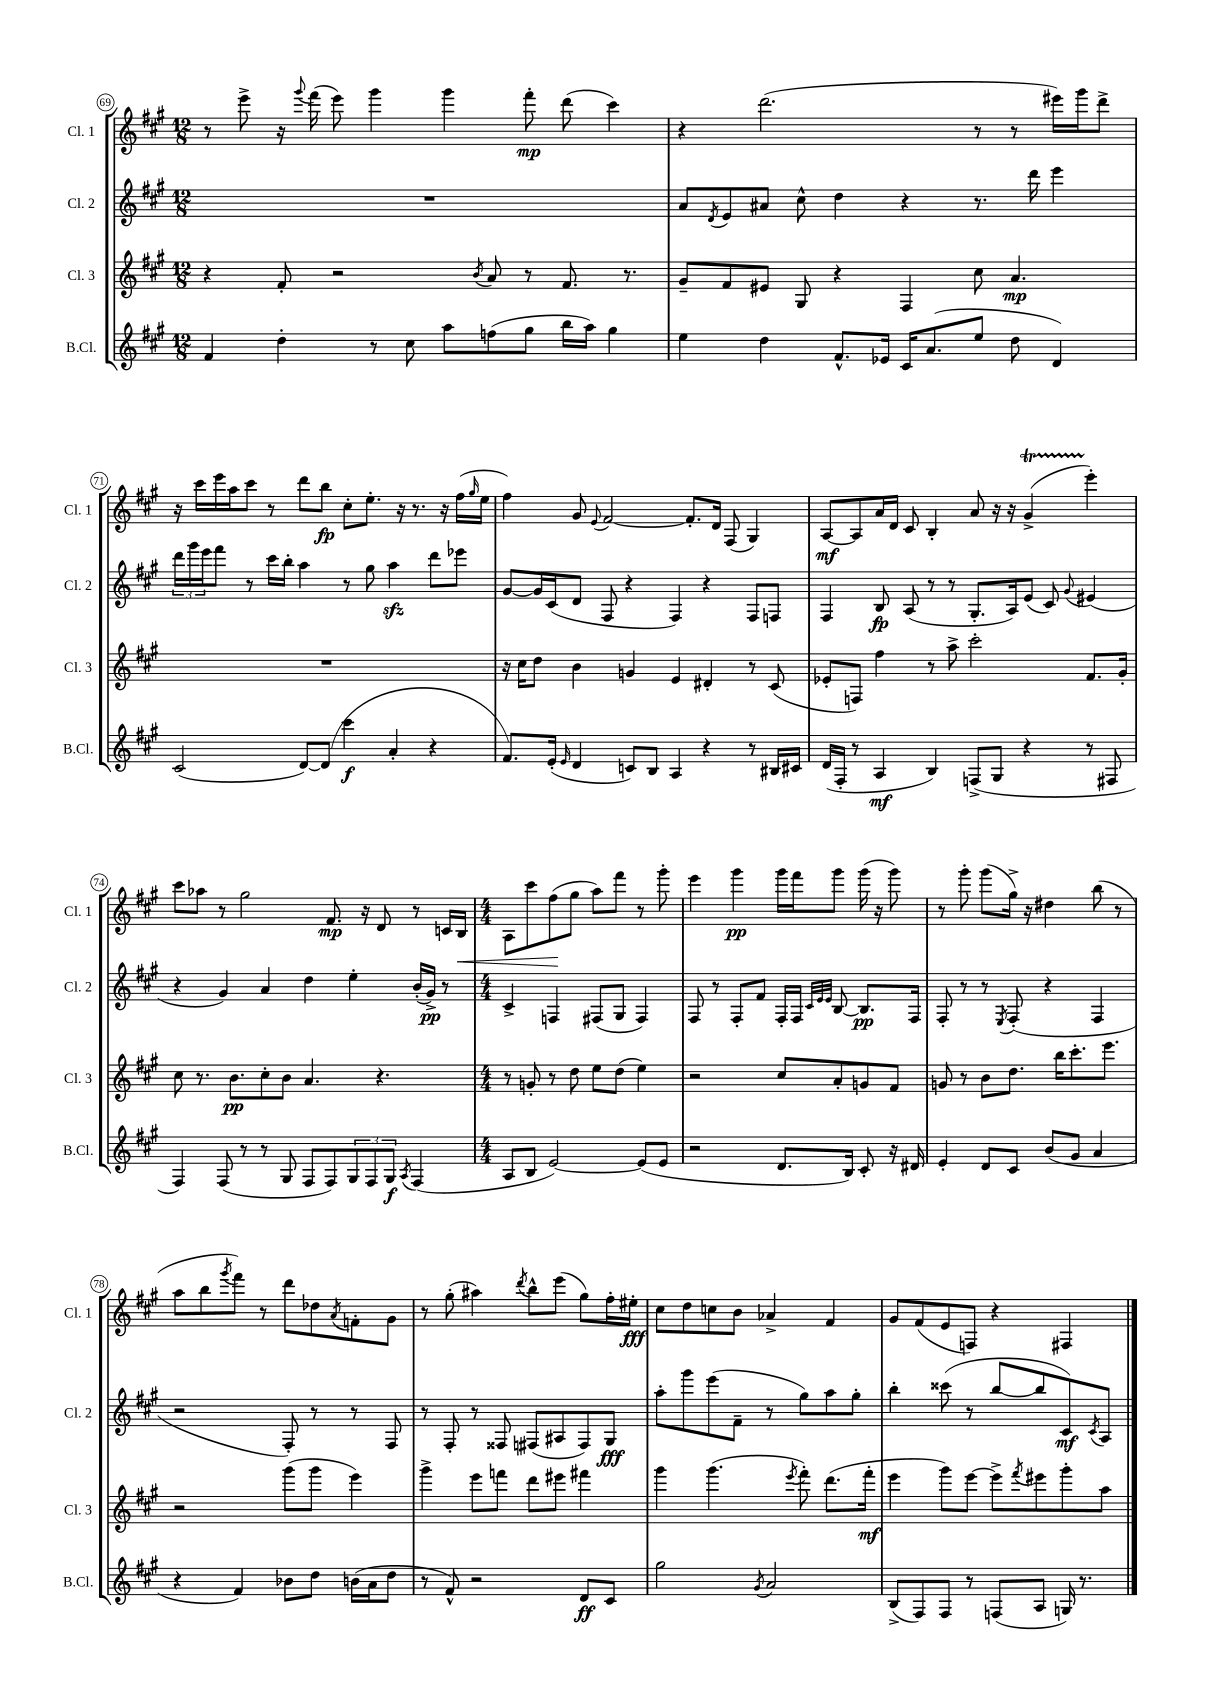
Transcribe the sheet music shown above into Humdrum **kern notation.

**kern	**dynam	**kern	**dynam	**kern	**dynam	**kern	**dynam
*part4	*part4	*part3	*part3	*part2	*part2	*part1	*part1
*staff4	*staff4	*staff3	*staff3	*staff2	*staff2	*staff1	*staff1
*I"B.Cl.	*	*I"Cl. 3	*	*I"Cl. 2	*	*I"Cl. 1	*
*I'B.Cl.	*	*I'Cl. 3	*	*I'Cl. 2	*	*I'Cl. 1	*
*clefG2	*	*clefG2	*	*clefG2	*	*clefG2	*
*k[f#c#g#]	*	*k[f#c#g#]	*	*k[f#c#g#]	*	*k[f#c#g#]	*
*M12/8	*	*M12/8	*	*M12/8	*	*M12/8	*
=69	=69	=69	=69	=69	=69	=69	=69
4f#/	.	4r	.	1.r	.	8r	.
.	.	.	.	.	.	8eee^\	.
4dd'\	.	8f#'/	.	.	.	16r	.
.	.	.	.	.	.	8qqggg#/	.
.	.	.	.	.	.	(16fff#\	.
.	.	2r	.	.	.	8eee\)	.
8r	.	.	.	.	.	4ggg#\	.
8cc#\	.	.	.	.	.	.	.
8aa\L	.	.	.	.	.	4ggg#\	.
.	.	8qb/	.	.	.	.	.
(8ffn\	.	8a/	.	.	.	.	.
8gg#\J	.	8r	.	.	.	8fff#'\	mp
16bb\LL	.	8.f#/	.	.	.	(8ddd\	.
16aa\JJ)	.	.	.	.	.	.	.
4gg#\	.	.	.	.	.	4ccc#\)	.
.	.	8.r	.	.	.	.	.
=70	=70	=70	=70	=70	=70	=70	=70
4ee\	.	8g#~/L	.	8a/L	.	4r	.
.	.	.	.	8qd/	.	.	.
.	.	8f#/	.	8e/	.	.	.
4dd\	.	8e#X/J	.	8a#X/J	.	(2.ddd\	.
.	.	8G#/	.	8cc#^^\	.	.	.
8.f#^^/L	.	4r	.	4dd\	.	.	.
16e-X/Jk	.	.	.	.	.	.	.
16c#/KL	.	4F#/	.	4r	.	.	.
(8.a/	.	.	.	.	.	.	.
8ee/J	.	8cc#\	.	8.r	.	8r	.
8dd\	.	4.a/	mp	.	.	8r	.
.	.	.	.	16ddd\	.	.	.
4d/)	.	.	.	4eee\	.	16eee#X\LL)	.
.	.	.	.	.	.	16ggg#\J	.
.	.	.	.	.	.	8ddd^\J	.
!!LO:LB:g=z
=71	=71	=71	=71	=71	=71	=71	=71
(2c#/	.	1.r	.	24ddd\LL	.	16r	.
.	.	.	.	24ggg#\	.	.	.
.	.	.	.	.	.	16ccc#\LL	.
.	.	.	.	24eee\J	.	.	.
.	.	.	.	8fff#\J	.	16eee\	.
.	.	.	.	.	.	16aa\J	.
.	.	.	.	8r	.	8ccc#\J	.
.	.	.	.	16ccc#\LL	.	8r	.
.	.	.	.	16bb'\JJ	.	.	.
[8d/L)	.	.	.	4aa\	.	8ddd\L	.
(8d/J]	.	.	.	.	.	8bb\J	fp
4ccc#\	f	.	.	8r	.	8cc#'\L	.
.	.	.	.	8gg#\	.	8.ee'\J	.
4a'/	.	.	.	4aazz\	.	.	.
.	.	.	.	.	.	16r	.
.	.	.	.	.	.	8.r	.
4r	.	.	.	8ddd\L	.	.	.
.	.	.	.	.	.	16r	.
.	.	.	.	8eee-X\J	.	(16ff#\LL	.
.	.	.	.	.	.	16qqgg#/	.
.	.	.	.	.	.	16ee\JJ	.
=72	=72	=72	=72	=72	=72	=72	=72
8.f#/L)	.	16r	.	[8g#/L	.	4ff#\)	.
.	.	16cc#\KL	.	.	.	.	.
.	.	8dd\J	.	16g#/L]	.	.	.
(16e'/Jk	.	.	.	(16c#/J	.	.	.
16qqe/	.	.	.	.	.	.	.
4d/	.	4b\	.	8d/J	.	8g#/	.
.	.	.	.	.	.	8qqe/	.
.	.	.	.	8F#/	.	[2f#/	.
8cn/L)	.	4gn/	.	4r	.	.	.
8B/J	.	.	.	.	.	.	.
4A/	.	4e/	.	4F#/)	.	.	.
.	.	.	.	.	.	8.f#'/L]	.
4r	.	4d#X'/	.	4r	.	.	.
.	.	.	.	.	.	16d/Jk	.
.	.	.	.	.	.	(8F#/	.
8r	.	8r	.	8F#/L	.	4G#/)	.
16B#X/LL	.	(8c#/	.	8Fn/J	.	.	.
16c#X/JJ	.	.	.	.	.	.	.
=73	=73	=73	=73	=73	=73	=73	=73
(16d/LL	.	8e-X'/L	.	4F#/	.	[8A/L	mf
16F#'/JJ	.	.	.	.	.	.	.
8r	.	8Fn/J)	.	.	.	8A/]	.
4A/	mf	4ff#\	.	8B/	fp	16a/L	.
.	.	.	.	.	.	16d/JJ	.
.	.	.	.	(8A/	.	8c#/	.
4B/)	.	8r	.	8r	.	4B'/	.
.	.	8aa^\	.	8r	.	.	.
(8Fn^/L	.	2ccc#'\	.	8.G#'/L	.	8a/	.
8G#/J	.	.	.	.	.	16r	.
.	.	.	.	16A/k)	.	16r	.
4r	.	.	.	(8e/J	.	(4g#t^/	.
.	.	.	.	8c#/)	.	.	.
.	.	.	.	8qqg#/	.	.	.
8r	.	8.f#/L	.	(4e#X/	.	4eee'\)	.
8F#X/	.	.	.	.	.	.	.
.	.	16g#'/Jk	.	.	.	.	.
!!LO:LB:g=z
=74	=74	=74	=74	=74	=74	=74	=74
4F#/)	.	8cc#\	.	4r	.	8ccc#\L	.
.	.	8.r	.	.	.	8aa-X\J	.
(8F#/	.	.	.	4g#/)	.	8r	.
.	.	8.b\L	pp	.	.	.	.
8r	.	.	.	.	.	2gg#\	.
8r	.	8cc#'\	.	4a/	.	.	.
8G#/	.	8b\J	.	.	.	.	.
8F#/L	.	4.a/	.	4dd\	.	.	.
8F#/)	.	.	.	.	.	8.f#/	mp
12G#/	.	.	.	4ee'\	.	.	.
.	.	.	.	.	.	16r	.
12F#/	.	.	.	.	.	.	.
.	.	4.r	.	.	.	8d/	.
12G#/J	f	.	.	.	.	.	.
8qA/	.	.	.	.	.	.	.
(4F#/	.	.	.	(16b'/LL	.	8r	.
.	.	.	.	16g#^/JJ)	pp	.	.
.	.	.	.	8r	.	16cn/LL	.
!	!	!	!	!	!	!	!LO:HP:b
.	.	.	.	.	.	16B/JJ	<
=75	=75	=75	=75	=75	=75	=75	=75
*M4/4	*	*M4/4	*	*M4/4	*	*M4/4	*
8A/L	.	8r	.	4c#^/	.	8A\L	.
8B/J	.	8gn'/	.	.	.	8ccc#\	.
[2e/)	.	8r	.	4Fn/	.	(8ff#\	.
.	.	8dd\	.	.	.	8gg#\J	[
.	.	8ee\L	.	(8F#X/L	.	8aa\L)	.
.	.	(8dd\J	.	8G#/J	.	8fff#\J	.
(8e/L]	.	4ee\)	.	4F#/)	.	8r	.
8e/J	.	.	.	.	.	8ggg#'\	.
=76	=76	=76	=76	=76	=76	=76	=76
2r	.	2r	.	8F#/	.	4eee\	.
.	.	.	.	8r	.	.	.
.	.	.	.	8F#'/L	.	4ggg#\	pp
.	.	.	.	8f#/J	.	.	.
8.d/L	.	8cc#/L	.	16F#'/LL	.	16ggg#\LL	.
.	.	.	.	16F#/JJ	.	16fff#\J	.
.	.	.	.	32qqc#/LLL	.	.	.
.	.	.	.	32qqe/	.	.	.
.	.	.	.	32qqe/JJJ	.	.	.
.	.	8a'/	.	[8B/	.	8ggg#\J	.
16B/Jk)	.	.	.	.	.	.	.
8c#'/	.	8gn/	.	8.B/L]	pp	(16ggg#\	.
.	.	.	.	.	.	16r	.
16r	.	8f#/J	.	.	.	8ggg#\)	.
16d#X/	.	.	.	16F#/Jk	.	.	.
=77	=77	=77	=77	=77	=77	=77	=77
4e'/	.	8gn/	.	8F#'/	.	8r	.
.	.	8r	.	8r	.	8ggg#'\	.
8d/L	.	8b\L	.	8r	.	(8ggg#\L	.
.	.	.	.	8qE/	.	.	.
8c#/J	.	8.dd\J	.	(8F#'/	.	16gg#^\Jk)	.
.	.	.	.	.	.	16r	.
(8b/L	.	.	.	4r	.	4dd#X\	.
.	.	16bb\KL	.	.	.	.	.
8g#/J	.	8.ccc#'\	.	.	.	.	.
4a/	.	.	.	4F#/	.	(8bb\	.
.	.	8.eee\J	.	.	.	.	.
.	.	.	.	.	.	8r	.
!!LO:LB:g=z
=78	=78	=78	=78	=78	=78	=78	=78
4r	.	2r	.	2r	.	8aa\L	.
.	.	.	.	.	.	8bb\	.
.	.	.	.	.	.	8qggg#/	.
4f#/)	.	.	.	.	.	8fff#\J)	.
.	.	.	.	.	.	8r	.
8b-X\L	.	(8ggg#\L	.	8F#'/)	.	8ddd\L	.
8dd\J	.	8ggg#\J	.	8r	.	8dd-X\	.
.	.	.	.	.	.	8qa/	.
(16bn\LL	.	4eee\)	.	8r	.	8fn'\	.
16a\J	.	.	.	.	.	.	.
8dd\J	.	.	.	8F#/	.	8g#\J	.
=79	=79	=79	=79	=79	=79	=79	=79
8r	.	4ggg#^\	.	8r	.	8r	.
8f#^^/)	.	.	.	8F#'/	.	(8gg#'\	.
2r	.	8eee\L	.	8r	.	4aa#X\)	.
.	.	8fffn\J	.	8F##X/	.	.	.
.	.	.	.	.	.	8qddd/	.
.	.	8ddd\L	.	(8F#X/L	.	8bb^^\L	.
.	.	8eee#X\J	.	8A#X/	.	(8eee\J	.
8d/L	ff	4fff#X\	.	8F#/)	.	8gg#\L)	.
8c#/J	.	.	.	8G#/J	fff	16ff#'\L	.
.	.	.	.	.	.	16ee#X'\JJ	fff
=80	=80	=80	=80	=80	=80	=80	=80
2gg#\	.	4ggg#\	.	8aa'\L	.	8cc#\L	.
.	.	.	.	8ggg#\	.	8dd\	.
.	.	(4.ggg#\	.	(8eee\	.	8ccn\	.
.	.	.	.	8f#~\J	.	8b\J	.
8qg#/	.	.	.	.	.	.	.
2a/	.	.	.	8r	.	4a-X^/	.
.	.	8qeee/	.	.	.	.	.
.	.	8fff#'\)	.	8gg#\L)	.	.	.
.	.	(8.ddd\L	.	8aa\	.	4f#/	.
.	.	.	.	8gg#'\J	.	.	.
.	.	16fff#'\Jk	mf	.	.	.	.
=81	=81	=81	=81	=81	=81	=81	=81
(8B^/L	.	4eee\	.	4bb'\	.	8g#/L	.
8F#/)	.	.	.	.	.	(8f#/	.
8F#/J	.	8ggg#\L)	.	(8ccc##X\	.	8e/	.
8r	.	[8eee\J	.	8r	.	8Fn/J)	.
(8Fn/L	.	8eee^\L]	.	[8bb/L	.	4r	.
.	.	8qfff#/	.	.	.	.	.
8A/J	.	8eee#X\	.	8bb/]	.	.	.
16Gn/)	.	8ggg#'\	.	8c#/)	mf	4F#X/	.
8.r	.	.	.	.	.	.	.
.	.	.	.	8qc#/	.	.	.
.	.	8aa\J	.	8A/J	.	.	.
==	==	==	==	==	==	==	==
*-	*-	*-	*-	*-	*-	*-	*-
